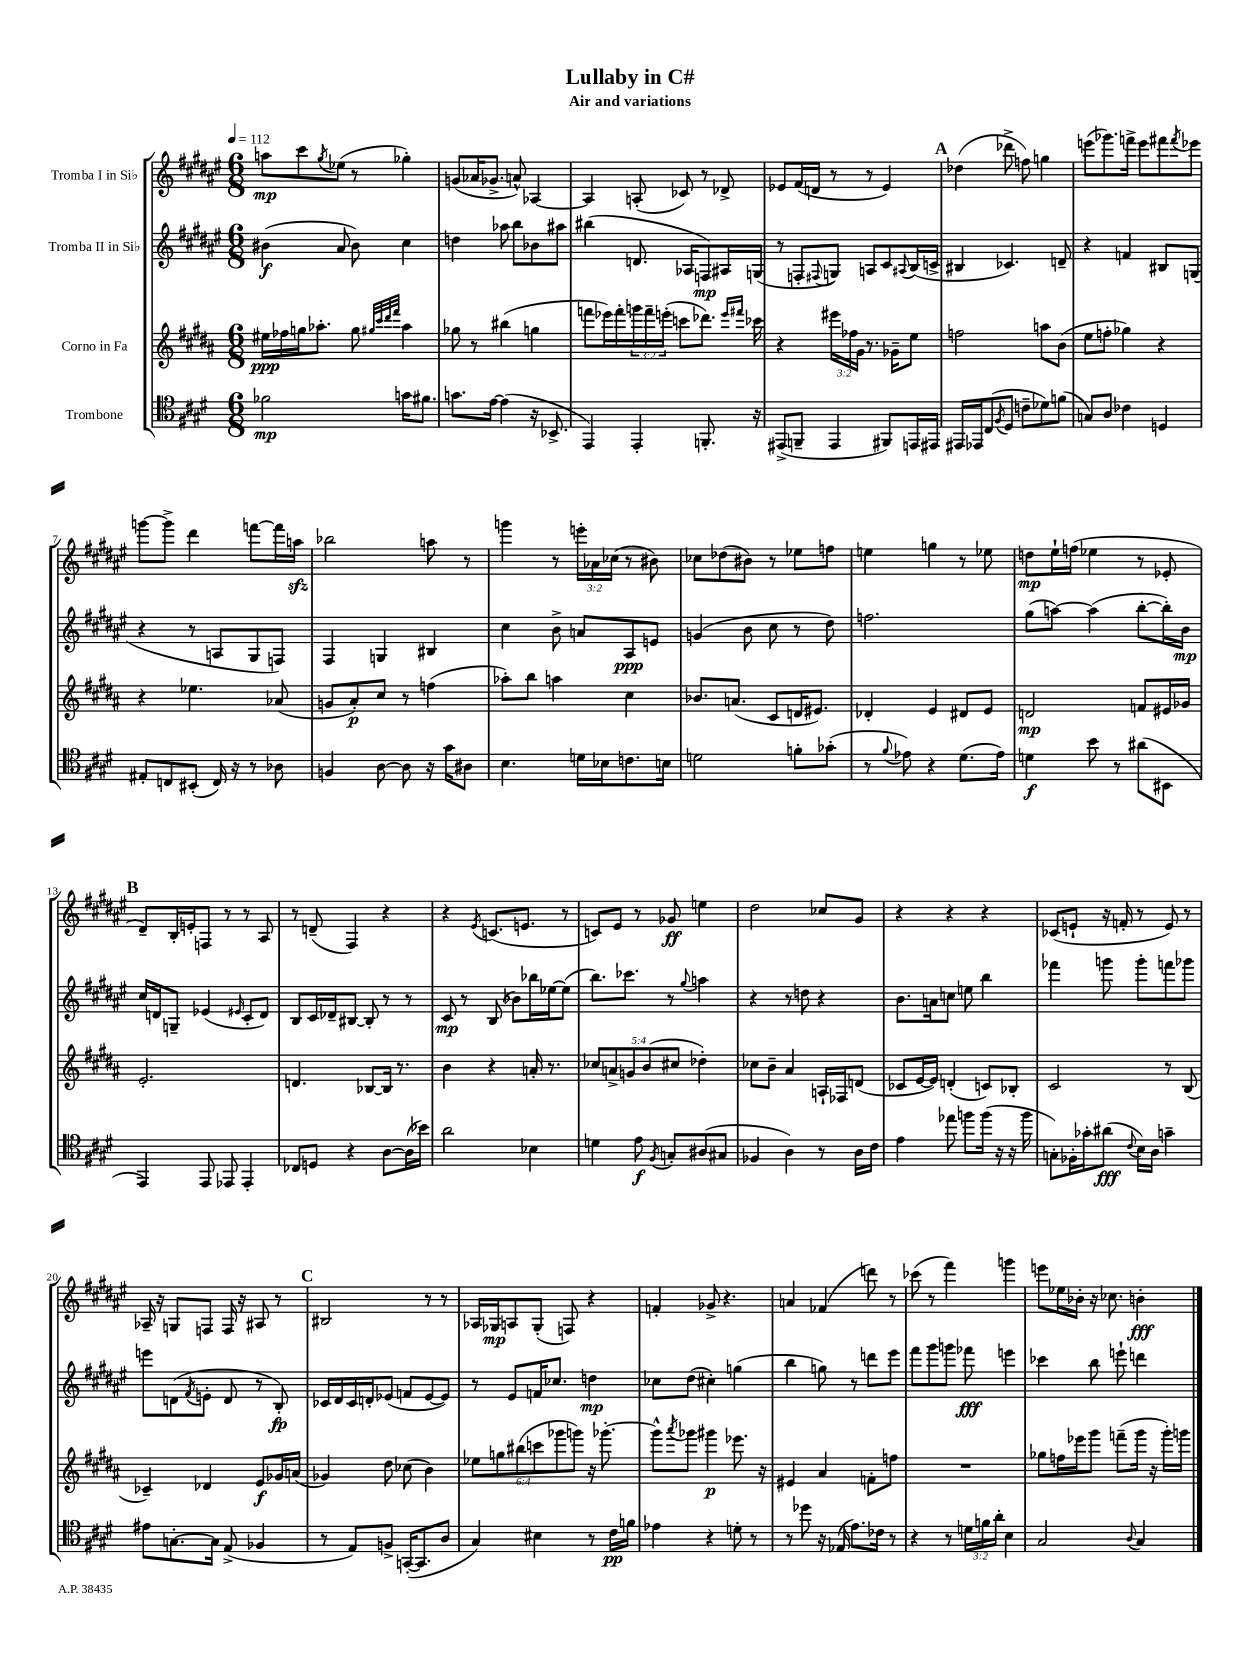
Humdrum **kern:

**kern	**dynam	**kern	**dynam	**kern	**dynam	**kern	**dynam
*part4	*part4	*part3	*part3	*part2	*part2	*part1	*part1
*staff4	*staff4	*staff3	*staff3	*staff2	*staff2	*staff1	*staff1
*I"Trombone	*	*I"Corno in Fa	*	*I"Tromba II in Si♭	*	*I"Tromba I in Si♭	*
*clefC4	*	*clefG2	*	*clefG2	*	*clefG2	*
*k[f#c#g#d#]	*	*k[f#c#g#d#a#]	*	*k[f#c#g#d#a#e#]	*	*k[f#c#g#d#a#e#]	*
*M6/8	*	*M6/8	*	*M6/8	*	*M6/8	*
*MM112	*	*MM112	*	*MM112	*	*MM112	*
=1	=1	=1	=1	=1	=1	=1	=1
2f-X\	mp	16ee#X\LL	ppp	(4b#X\	f	8aan\L	mp
.	.	16ff-X\	.	.	.	.	.
.	.	16ggn\J	.	.	.	8ccc#\	.
.	.	8.aa-X'\J	.	.	.	.	.
.	.	.	.	.	.	8qgg#/	.
.	.	.	.	8a#/	.	(8ee-X\J	.
.	.	8gg\	.	8b#\)	.	8r	.
.	.	32qqgg#X/LLL	.	.	.	.	.
.	.	32qqccc#/	.	.	.	.	.
.	.	32qqddd#/	.	.	.	.	.
.	.	32qqfff#/JJJ	.	.	.	.	.
16gn\KL	.	4aa-\	.	4cc#\	.	4gg-X'\)	.
8.f#X\J	.	.	.	.	.	.	.
=2	=2	=2	=2	=2	=2	=2	=2
8.gn\L	.	8gg-X\	.	4ddn\	.	(8gn/L	.
.	.	8r	.	.	.	16a-X/K	.
[16e\Jk	.	.	.	.	.	8.g-X^/J	.
(4e\]	.	(4bb#X\	.	8aa-X\	.	.	.
.	.	.	.	8bb\L	.	8an^^/)	.
16r	.	4ggn\	.	8b-X\	.	[4A-X/	.
8.BB-X^/	.	.	.	.	.	.	.
.	.	.	.	8aa#X\J	.	.	.
=3	=3	=3	=3	=3	=3	=3	=3
4EE/)	.	8fffn\L	.	(4bb#X\	.	4A-/]	.
.	.	16eee-X\L)	.	.	.	.	.
.	.	16fff'\	.	.	.	.	.
4EE'/	.	24gggn\	.	8.dn/	.	(8An'/	.
.	.	24fff~\	.	.	.	.	.
.	.	(24eeen'\JJ	.	.	.	.	.
.	.	8cccn\L	.	.	.	8c-X/)	.
.	.	.	.	16A-X/KL	.	.	.
8.FFn'/	.	8.ddd-X\J)	.	8Fn/)	mp	8r	.
.	.	.	.	16A#X/L	.	8d-X^/	.
.	.	16qqeee/LL	.	.	.	.	.
.	.	16qqfff#X/JJ	.	.	.	.	.
16r	.	16ccc-X\	.	(16Gn/JJ	.	.	.
=4	=4	=4	=4	=4	=4	=4	=4
(8EE#X^/L	.	4r	.	8r	.	8e-X/L	.
8FFn~/J	.	.	.	8Fn'/L	.	(16f#/L	.
.	.	.	.	.	.	16dn/JJ	.
.	.	.	.	8qqF#X/	.	.	.
4EE#/	.	24eee#X\LL	.	8Gn/J)	.	8r	.
.	.	24ff-X\	.	.	.	.	.
.	.	24g#\JJ	.	.	.	.	.
.	.	8.r	.	8An/L	.	8r	.
8FF#X/L)	.	.	.	8c#/	.	4e-/)	.
.	.	16g-X~\KL	.	.	.	.	.
.	.	.	.	8qqA#X/	.	.	.
16EEn/L	.	8ee\J	.	(16B/L	.	.	.
16EE#X/JJ	.	.	.	16cn^/JJ	.	.	.
!!LO:REH:place=s1:t=A
=5	=5	=5	=5	=5	=5	=5	=5
16EE#X/LL	.	2ffn\	.	4B#X/	.	(4dd-X\	.
16EE-X/J	.	.	.	.	.	.	.
(8C#/	.	.	.	.	.	.	.
8qF#/	.	.	.	.	.	.	.
8D#/J	.	.	.	4.c-X/)	.	8ddd-X^\	.
8cn~\L	.	.	.	.	.	8ffn\)	.
8d-X\)	.	8aan\L	.	.	.	4ggn\	.
(8fn\J	.	(8b\J	.	8dn~/	.	.	.
=6	=6	=6	=6	=6	=6	=6	=6
8Gn/L)	.	8ee\L	.	4r	.	(8eeen\L	.
8A/J	.	8ffn'\J	.	.	.	8.ggg-X\)	.
4c-X\	.	4gg-X\)	.	4fn/	.	.	.
.	.	.	.	.	.	16fffn^\Jk	.
.	.	.	.	.	.	8eee\L	.
4Dn/	.	4r	.	8B#X/L	.	8fff#X\	.
.	.	.	.	.	.	8qfff#/	.
.	.	.	.	(8Gn/J	.	8eee-X\J	.
!!LO:LB:g=z
=7	=7	=7	=7	=7	=7	=7	=7
8E#X'/L	.	4r	.	4r	.	[8gggn\L	.
8Cn/	.	.	.	.	.	8ggg^\J]	.
(8BB#X'/J	.	4.ee-X\	.	8r	.	4ddd#\	.
16C/)	.	.	.	8An/L	.	.	.
16r	.	.	.	.	.	.	.
8r	.	.	.	8G#/	.	[8fffn\L	.
8A-X\	.	(8a-X/	.	8Fn/J)	.	16fff\L]	.
.	.	.	.	.	.	16aanzz\JJ	.
=8	=8	=8	=8	=8	=8	=8	=8
4Fn/	.	8gn/L	.	4F#/	.	2bb-X\	.
.	.	8a#'/)	p	.	.	.	.
[8A\	.	8cc#/J	.	4Gn/	.	.	.
8A\]	.	8r	.	.	.	.	.
16r	.	(4ffn\	.	4B#X/	.	8aan\	.
16g#\KL	.	.	.	.	.	.	.
8A#X\J	.	.	.	.	.	8r	.
=9	=9	=9	=9	=9	=9	=9	=9
4.B\	.	8aa-X'\L)	.	4cc#\	.	4gggn\	.
.	.	8bb\J	.	.	.	.	.
.	.	4aan\	.	8b^\	.	8r	.
16dn\LL	.	.	.	8an/L	.	24eeen'\LL	.
.	.	.	.	.	.	24a-X\	.
16B-X\J	.	.	.	.	.	.	.
.	.	.	.	.	.	(24cc-X\JJ	.
8.cn\	.	4cc#\	.	8A#/	ppp	8r	.
.	.	.	.	8en/J	.	8b#X\)	.
16Bn\Jk	.	.	.	.	.	.	.
=10	=10	=10	=10	=10	=10	=10	=10
2dn\	.	8.b-X/L	.	(4gn/	.	8cc-X\L	.
.	.	.	.	.	.	(8dd-X\	.
.	.	(8.an/J	.	.	.	.	.
.	.	.	.	8b\	.	8b#X\J)	.
.	.	8c#/L	.	8cc#\	.	8r	.
8fn'\L	.	16dn/K	.	8r	.	8ee-X\L	.
.	.	8.e#X/J)	.	.	.	.	.
(8g-X'\J	.	.	.	8dd#\)	.	8ffn\J	.
=11	=11	=11	=11	=11	=11	=11	=11
8r	.	4d-X'/	.	2.ffn\	.	4een\	.
8qqf#/	.	.	.	.	.	.	.
8e-X\)	.	.	.	.	.	.	.
4r	.	4e/	.	.	.	4ggn\	.
(8.d#\L	.	8d#X/L	.	.	.	8r	.
.	.	8e/J	.	.	.	8ee-X\	.
16e-\Jk)	.	.	.	.	.	.	.
=12	=12	=12	=12	=12	=12	=12	=12
4dn\	f	2dn/	mp	(8gg#\L	.	8ddn\L	mp
.	.	.	.	[8aan\J)	.	16ee#`\L	.
.	.	.	.	.	.	(16ffn\JJ	.
8b\	.	.	.	(4aa\]	.	4ee-X\	.
8r	.	.	.	.	.	.	.
(8a#X\L	.	8fn/L	.	[8bb'\L	.	8r	.
8BB#X\J	.	16e#X/L	.	16bb'\L])	.	8e-X'/	.
.	.	16g-X/JJ	.	16b\JJ	mp	.	.
!!LO:LB:g=z
!!LO:REH:place=s1:t=B
=13	=13	=13	=13	=13	=13	=13	=13
4EE/)	.	2.e'/	.	16cc#/LL	.	8d#~/L)	.
.	.	.	.	16dn/J	.	.	.
.	.	.	.	8Gn~/J	.	16B'/L	.
.	.	.	.	.	.	16en'/J	.
8EE/	.	.	.	(4e-X/	.	8Fn/J	.
8EE-X/	.	.	.	.	.	8r	.
.	.	.	.	16qqe#X/	.	.	.
4EE-'/	.	.	.	8c#'/L	.	8r	.
.	.	.	.	8d/J)	.	8A#/	.
=14	=14	=14	=14	=14	=14	=14	=14
8C-X/L	.	4.dn/	.	8B/L	.	8r	.
8Dn/J	.	.	.	16c#/L	.	(8dn~/	.
.	.	.	.	16d-X~/J	.	.	.
4r	.	.	.	[8B#X/J	.	4F#/)	.
.	.	[8B-X/L	.	8B#'/]	.	.	.
[8A\L	.	16B-/Jk]	.	8r	.	4r	.
.	.	8.r	.	.	.	.	.
(16A\L]	.	.	.	8r	.	.	.
16b-X\JJ)	.	.	.	.	.	.	.
=15	=15	=15	=15	=15	=15	=15	=15
2a\	.	4b\	.	8c#/	mp	4r	.
.	.	.	.	8r	.	.	.
.	.	.	.	.	.	8qe#/	.
.	.	4r	.	(8B/	.	(8.cn/L	.
.	.	.	.	8b-X\L)	.	.	.
.	.	.	.	.	.	8.en/J	.
4B-X\	.	16an'/	.	16bb-X\L	.	.	.
.	.	8.r	.	[16ee-X\J	.	.	.
.	.	.	.	(8ee-\J]	.	8r	.
=16	=16	=16	=16	=16	=16	=16	=16
4dn\	.	10cc-X/L	.	8.bb\L)	.	8cn/L)	.
.	.	10an^/	.	.	.	.	.
.	.	.	.	.	.	8e#/J	.
.	.	.	.	8.ccc-X\J	.	.	.
.	.	10gn/	.	.	.	.	.
8e\	f	.	.	.	.	8r	.
.	.	(10b/	.	.	.	.	.
8qF#/	.	.	.	.	.	.	.
8Gn'/L	.	.	.	8r	.	8g-X/	ff
.	.	10cc#X/J	.	.	.	.	.
.	.	.	.	8qqgg#/	.	.	.
(8A#X/	.	4dd-X'\)	.	4aan\	.	4een\	.
8G#X/J	.	.	.	.	.	.	.
=17	=17	=17	=17	=17	=17	=17	=17
4F-X/	.	8cc-X\L	.	4r	.	2dd#\	.
.	.	8b~\J	.	.	.	.	.
4A\)	.	4a#/	.	8r	.	.	.
.	.	.	.	8ddn\	.	.	.
8r	.	16An`/LL	.	4r	.	8cc-X/L	.
.	.	16F-X/J	.	.	.	.	.
16A\LL	.	(8dn/J	.	.	.	8g#/J	.
16c#\JJ	.	.	.	.	.	.	.
=18	=18	=18	=18	=18	=18	=18	=18
4e\	.	8c-X/L	.	8.b\L	.	4r	.
.	.	[16e/L	.	.	.	.	.
.	.	16e/JJ])	.	16an\k	.	.	.
8ee-X\	.	(4dn'/	.	8ccn\J	.	4r	.
8ffn\L	.	.	.	8een\	.	.	.
(16ff\Jk	.	8cn/L)	.	4bb\	.	4r	.
16r	.	.	.	.	.	.	.
16r	.	8B-X'/J	.	.	.	.	.
16ff\	.	.	.	.	.	.	.
=19	=19	=19	=19	=19	=19	=19	=19
8Gn'\L)	.	2c#/	.	4fff-X\	.	(8c-X/L	.
16F-X'\L	.	.	.	.	.	8en`/J	.
16g-X'\J	.	.	.	.	.	.	.
(8a#X\J	fff	.	.	8gggn\	.	16r	.
.	.	.	.	.	.	16fn'/	.
8qqc#/	.	.	.	.	.	.	.
16B\LL)	.	.	.	8ggg'\L	.	8r	.
16A\JJ	.	.	.	.	.	.	.
4gn~\	.	8r	.	8fffn\	.	8e/)	.
.	.	(8B/	.	8ggg-X\J	.	8r	.
!!LO:LB:g=z
=20	=20	=20	=20	=20	=20	=20	=20
8e#X\L	.	4c-X~/)	.	8eeen\L	.	16A-X~/	.
.	.	.	.	.	.	16r	.
[8.Gn'\	.	.	.	(8dn\	.	8Gn/L	.
.	.	.	.	8qf#/	.	.	.
.	.	4d-X/	.	8en'\J	.	8Fn/J	.
16G\Jk]	.	.	.	.	.	.	.
(8E^/	.	.	.	8d/	.	16F/	.
.	.	.	.	.	.	16r	.
4F-X/	.	8e/L	f	8r	.	8A#X/	.
.	.	16g-X/L	.	8B'/)	fp	8r	.
.	.	(16an/JJ	.	.	.	.	.
!!LO:REH:place=s1:t=C
=21	=21	=21	=21	=21	=21	=21	=21
8r	.	4g-X/)	.	16c-X/LL	.	2B#X/	.
.	.	.	.	16d#/	.	.	.
8E/L)	.	.	.	16c-/	.	.	.
.	.	.	.	16dn'/J	.	.	.
8Fn^/J	.	8dd#\	.	(8e-X/J	.	.	.
([16GGn'/KL	.	(8cc-X\	.	8fn/L	.	.	.
8.GG/]	.	.	.	.	.	.	.
.	.	4b\)	.	[8e-/	.	8r	.
8A/J	.	.	.	8e-/J])	.	8r	.
=22	=22	=22	=22	=22	=22	=22	=22
4G#/)	.	12ee-X\L	.	8r	.	16A-X/LL	.
.	.	.	.	.	.	16G-X/J	mp
.	.	12ggn\	.	.	.	.	.
.	.	.	.	8e#/L	.	8An/	.
.	.	(12bb#X\	.	.	.	.	.
4B#X\	.	12cccn\	.	16fn/K	.	(8G-'/J	.
.	.	.	.	8.cc-X/J	.	.	.
.	.	12ggg-X\	.	.	.	.	.
.	.	.	.	.	.	8Fn/)	.
.	.	12gggn\J)	.	.	.	.	.
8r	.	16r	.	4ddn\	mp	4r	.
.	.	[8.ggg-X'\	.	.	.	.	.
16c#\LL	pp	.	.	.	.	.	.
16fn\JJ	.	.	.	.	.	.	.
=23	=23	=23	=23	=23	=23	=23	=23
4e-X\	.	8ggg-^^\L]	.	8cc-X\L	.	4fn'/	.
.	.	8qaaa#/	.	.	.	.	.
.	.	8ggg-X\J	.	(8dd#\J	.	.	.
4r	.	4ggg#X\	p	4cc#X'\)	.	8g-X^/	.
.	.	.	.	.	.	4.r	.
8dn'\	.	8.eee-X\	.	(4ggn\	.	.	.
8r	.	.	.	.	.	.	.
.	.	16r	.	.	.	.	.
=24	=24	=24	=24	=24	=24	=24	=24
8r	.	4e#X/	.	4bb\	.	4an/	.
8dd-X\	.	.	.	.	.	.	.
16r	.	4a#/	.	8ggn\)	.	(4f-X/	.
(16E-X/	.	.	.	.	.	.	.
8.e\L)	.	.	.	8r	.	.	.
.	.	8fn'\L	.	8dddn\L	.	8dddn\)	.
16c-X\Jk	.	.	.	.	.	.	.
8r	.	8ffn\J	.	8eee#\J	.	8r	.
=25	=25	=25	=25	=25	=25	=25	=25
4r	.	2.r	.	8fff#\L	.	(8ccc-X\	.
.	.	.	.	8ggg#\	.	8r	.
8r	.	.	.	8gggn\J	.	4fff#\)	.
24dn\LL	.	.	.	8fff-X\	fff	.	.
24fn\	.	.	.	.	.	.	.
24a'\JJ	.	.	.	.	.	.	.
4B\	.	.	.	4eeen\	.	4gggn\	.
=26	=26	=26	=26	=26	=26	=26	=26
2G#/	.	8gg-X\L	.	4ccc-X\	.	8eeen\L	.
.	.	16ffn\L	.	.	.	16ee-X\L	.
.	.	16eee-X\J	.	.	.	16b-X'\JJ	.
.	.	8ggg#\J	.	8bb\	.	16r	.
.	.	.	.	.	.	8.cc-X\	.
.	.	(8fffn~\L	.	8eeen`\	.	.	.
8qqA/	.	.	.	.	.	.	.
4G#/	.	16ggg#\Jk	.	4dddn\	.	4bn'\	fff
.	.	16r	.	.	.	.	.
.	.	16ggg#'\LL)	.	.	.	.	.
.	.	16gggn\JJ	.	.	.	.	.
==	==	==	==	==	==	==	==
*-	*-	*-	*-	*-	*-	*-	*-
